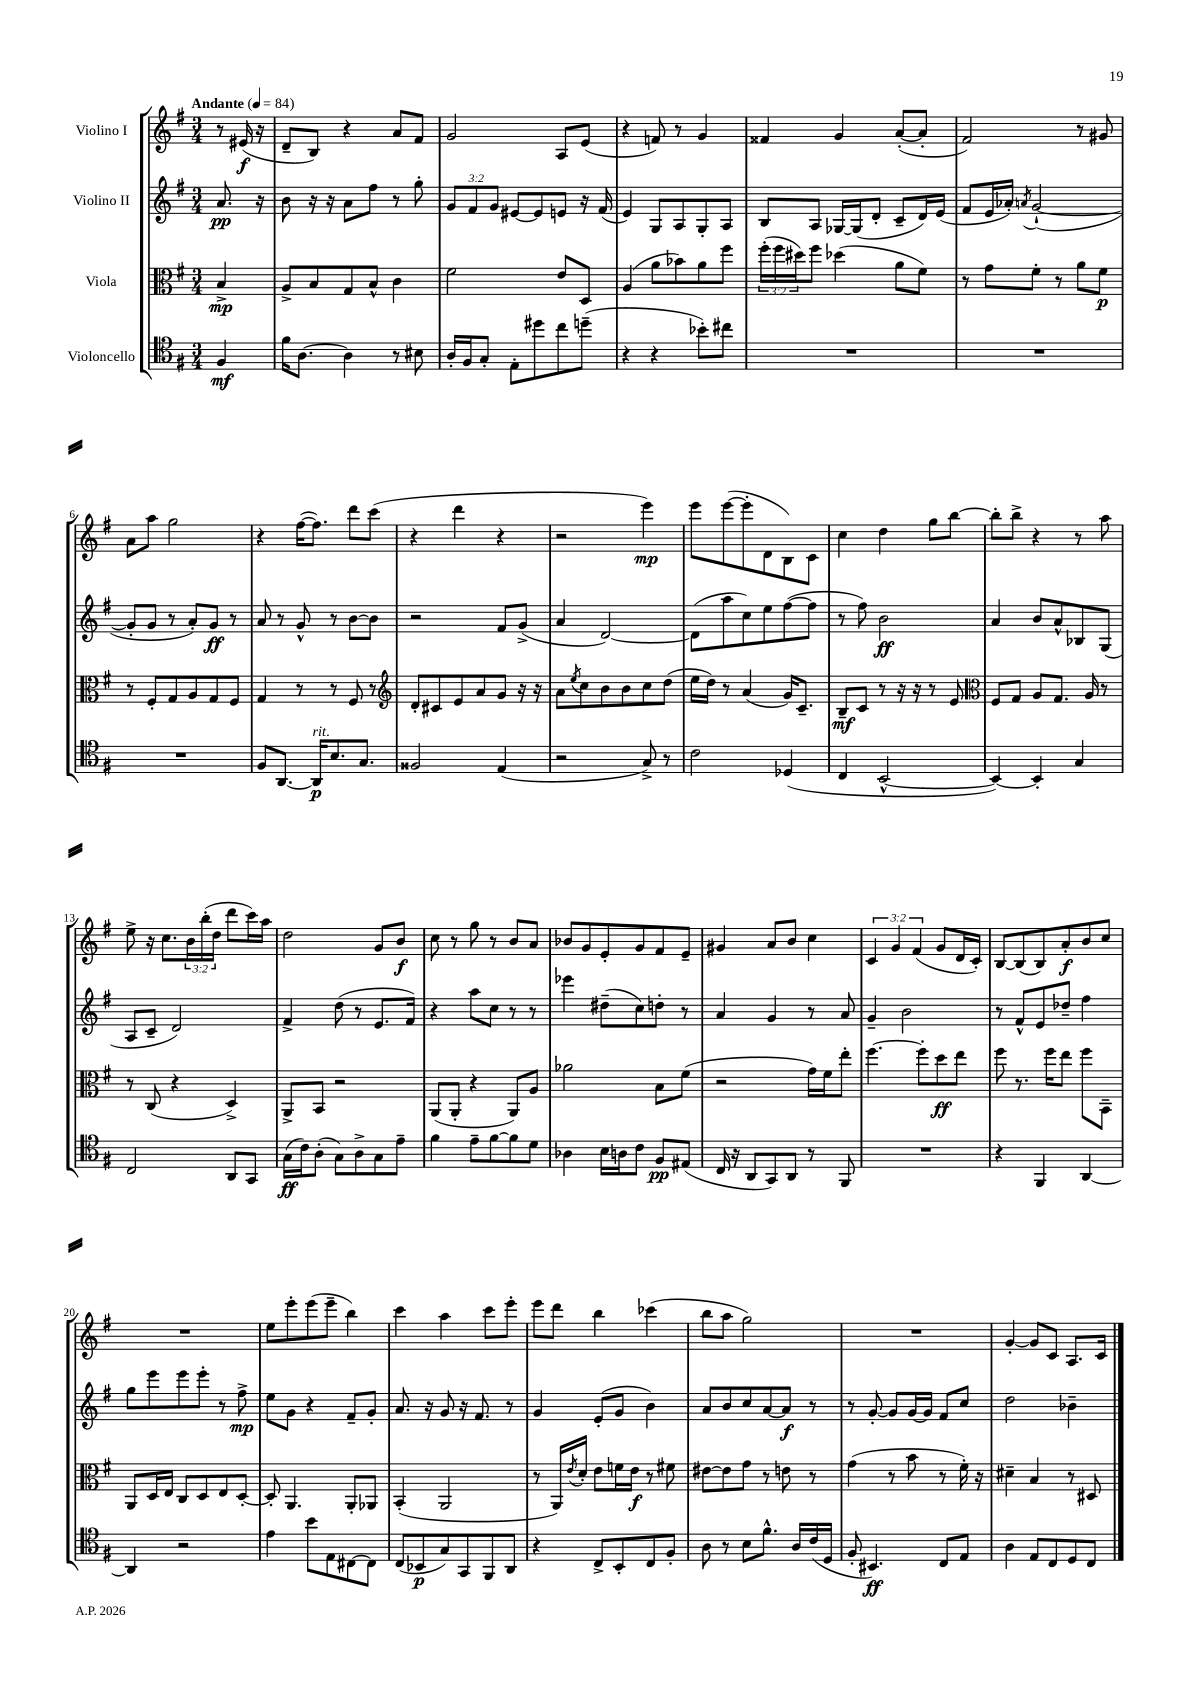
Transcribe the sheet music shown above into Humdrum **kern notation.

**kern	**dynam	**kern	**dynam	**kern	**dynam	**kern	**dynam
*part4	*part4	*part3	*part3	*part2	*part2	*part1	*part1
*staff4	*staff4	*staff3	*staff3	*staff2	*staff2	*staff1	*staff1
*I"Violoncello	*	*I"Viola	*	*I"Violino II	*	*I"Violino I	*
*clefC4	*	*clefC3	*	*clefG2	*	*clefG2	*
*k[f#]	*	*k[f#]	*	*k[f#]	*	*k[f#]	*
*M3/4	*	*M3/4	*	*M3/4	*	*M3/4	*
*MM84	*	*MM84	*	*MM84	*	*MM84	*
=	=	=	=	=	=	=	=
!	!	!	!	!	!	!LO:TX:a:B:t=Andante	!
4F#/	mf	4B^/	mp	8.a/	pp	8r	.
.	.	.	.	.	.	(16e#X/	f
.	.	.	.	16r	.	16r	.
=1	=1	=1	=1	=1	=1	=1	=1
16f#\KL	.	8A^/L	.	8b\	.	8d~/L	.
[8.A\J	.	.	.	.	.	.	.
.	.	8B/	.	16r	.	8B/J)	.
.	.	.	.	16r	.	.	.
4A\]	.	8G/	.	8a\L	.	4r	.
.	.	8B^^/J	.	8ff#\J	.	.	.
8r	.	4c\	.	8r	.	8a/L	.
8B#X\	.	.	.	8gg'\	.	8f#/J	.
=2	=2	=2	=2	=2	=2	=2	=2
16A'/LL	.	2f#\	.	12g/L	.	2g/	.
16F#/J	.	.	.	.	.	.	.
.	.	.	.	12f#/	.	.	.
8G'/J	.	.	.	.	.	.	.
.	.	.	.	12g/J	.	.	.
8E'\L	.	.	.	[8e#X/L	.	.	.
8dd#X\	.	.	.	8e#/]	.	.	.
8cc\	.	8e/L	.	8en/J	.	8A/L	.
(8ddn~\J	.	8D/J	.	16r	.	(8e/J	.
.	.	.	.	(16f#/	.	.	.
=3	=3	=3	=3	=3	=3	=3	=3
4r	.	(4A/	.	4e/)	.	4r	.
4r	.	8a\L	.	8G/L	.	8fn/)	.
.	.	8b-X\)	.	8A/	.	8r	.
8b-X'\L)	.	8a\	.	8G'/	.	4g/	.
8cc#X\J	.	8ff#\J	.	8A/J	.	.	.
=4	=4	=4	=4	=4	=4	=4	=4
2.r	.	(24ff#'\LL	.	8B/L	.	4f##X/	.
.	.	24ff#\	.	.	.	.	.
.	.	24dd#X\J)	.	.	.	.	.
.	.	8ff#\J	.	8A/J	.	.	.
.	.	(4dd-X\	.	[16G-X/LL	.	4g/	.
.	.	.	.	(16G-/J]	.	.	.
.	.	.	.	8d'/J	.	.	.
.	.	8a\L	.	8c~/L	.	([8a'/L	.
.	.	8f#\J)	.	16d/L)	.	8a'/J]	.
.	.	.	.	(16e/JJ	.	.	.
=5	=5	=5	=5	=5	=5	=5	=5
2.r	.	8r	.	8f#/L	.	2f#/)	.
.	.	8g\L	.	16e/L	.	.	.
.	.	.	.	16a-X'/JJ)	.	.	.
.	.	.	.	8qan/	.	.	.
.	.	8f#'\J	.	([2g`/	.	.	.
.	.	8r	.	.	.	.	.
.	.	8a\L	.	.	.	8r	.
.	.	8f#\J	p	.	.	8g#X/	.
!!LO:LB:g=z
=6	=6	=6	=6	=6	=6	=6	=6
2.r	.	8r	.	8g'/L]	.	8a\L	.
.	.	8F#'/L	.	8g/J	.	8aa\J	.
.	.	8G/	.	8r	.	2gg\	.
.	.	8A/	.	8a'/L)	.	.	.
.	.	8G/	.	8g/J	ff	.	.
.	.	8F#/J	.	8r	.	.	.
=7	=7	=7	=7	=7	=7	=7	=7
8F#/L	.	4G/	.	8a/	.	4r	.
[8.AA/J	.	.	.	8r	.	.	.
.	.	8r	.	8g^^/	.	([16ff#\KL	.
!LO:TX:a:i:t=rit.	!	!	!	!	!	!	!
16AA/KL]	p	.	.	.	.	8.ff#\J])	.
8.B/	.	8r	.	8r	.	.	.
.	.	8F#/	.	[8b\L	.	8ddd\L	.
8.G/J	.	.	.	.	.	.	.
.	.	8r	.	8b\J]	.	(8ccc\J	.
=8	=8	=8	=8	=8	=8	=8	=8
*	*	*clefG2	*	*	*	*	*
2F##X/	.	8d'/L	.	2r	.	4r	.
.	.	8c#X/	.	.	.	.	.
.	.	8e/	.	.	.	4ddd\	.
.	.	8a/	.	.	.	.	.
(4E/	.	8g/J	.	8f#/L	.	4r	.
.	.	16r	.	(8g^/J	.	.	.
.	.	16r	.	.	.	.	.
=9	=9	=9	=9	=9	=9	=9	=9
2r	.	8a\L	.	4a/	.	2r	.
.	.	8qee/	.	.	.	.	.
.	.	8cc\	.	.	.	.	.
.	.	8b\	.	[2d/)	.	.	.
.	.	8b\	.	.	.	.	.
8G^/)	.	8cc\	.	.	.	4eee\)	mp
8r	.	(8dd\J	.	.	.	.	.
=10	=10	=10	=10	=10	=10	=10	=10
2c\	.	16ee\LL	.	(8d\L]	.	8eee\L	.
.	.	16dd\JJ)	.	.	.	.	.
.	.	8r	.	8aa\	.	([8eee\	.
.	.	(4a/	.	8cc\)	.	8eee'\]	.
.	.	.	.	8ee\	.	8d\	.
(4D-X/	.	16g/KL)	.	([8ff#\	.	8B\)	.
.	.	8.c~/J	.	.	.	.	.
.	.	.	.	8ff#\J]	.	8c\J	.
=11	=11	=11	=11	=11	=11	=11	=11
4C/	.	8B~/L	mf	8r	.	4cc\	.
.	.	8c/J	.	8ff#\)	.	.	.
[2BB^^/	.	8r	.	2b\	ff	4dd\	.
.	.	16r	.	.	.	.	.
.	.	16r	.	.	.	.	.
.	.	8r	.	.	.	8gg\L	.
.	.	8e/	.	.	.	[8bb\J	.
=12	=12	=12	=12	=12	=12	=12	=12
*	*	*clefC3	*	*	*	*	*
4BB/_)	.	8F#/L	.	4a/	.	8bb'\L]	.
.	.	8G/J	.	.	.	8bb^\J	.
4BB'/]	.	8A/L	.	8b/L	.	4r	.
.	.	8.G/J	.	8a^^/	.	.	.
4G/	.	.	.	8B-X/	.	8r	.
.	.	16A/	.	.	.	.	.
.	.	8r	.	(8G/J	.	8aa\	.
!!LO:LB:g=z
=13	=13	=13	=13	=13	=13	=13	=13
2C/	.	8r	.	8A/L	.	8ee^\	.
.	.	(8C/	.	8c~/J	.	16r	.
.	.	.	.	.	.	8.cc\L	.
.	.	4r	.	2d/)	.	.	.
.	.	.	.	.	.	24b\L	.
.	.	.	.	.	.	(24bb'\	.
.	.	.	.	.	.	24dd\JJ	.
8AA/L	.	4D^/)	.	.	.	8ddd\L	.
8GG/J	.	.	.	.	.	16ccc\L)	.
.	.	.	.	.	.	16aa\JJ	.
=14	=14	=14	=14	=14	=14	=14	=14
(16G\LL	ff	8AA^/L	.	4f#^/	.	2dd\	.
16c\J)	.	.	.	.	.	.	.
(8A'\J	.	8BB/J	.	.	.	.	.
8G\L)	.	2r	.	(8dd\	.	.	.
8A^\	.	.	.	8r	.	.	.
8G\	.	.	.	8.e/L	.	8g/L	.
8e~\J	.	.	.	.	.	8b/J	f
.	.	.	.	16f#/Jk)	.	.	.
=15	=15	=15	=15	=15	=15	=15	=15
4f#\	.	(8AA/L	.	4r	.	8cc\	.
.	.	8AA'/J	.	.	.	8r	.
8e~\L	.	4r	.	8aa\L	.	8gg\	.
[8f#\	.	.	.	8cc\J	.	8r	.
8f#\]	.	8AA/L)	.	8r	.	8b/L	.
8d\J	.	8A/J	.	8r	.	8a/J	.
=16	=16	=16	=16	=16	=16	=16	=16
4A-X\	.	2a-X\	.	4eee-X\	.	8b-X/L	.
.	.	.	.	.	.	8g/	.
16B\LL	.	.	.	(8dd#X~\L	.	8e'/	.
16An\J	.	.	.	.	.	.	.
8c\J	.	.	.	8cc\)	.	8g/	.
8F#/L	pp	8B\L	.	8ddn'\J	.	8f#/	.
(8E#X/J	.	(8f#\J	.	8r	.	8e~/J	.
=17	=17	=17	=17	=17	=17	=17	=17
16C/	.	2r	.	4a/	.	4g#X/	.
16r	.	.	.	.	.	.	.
8AA/L	.	.	.	.	.	.	.
8GG/)	.	.	.	4g/	.	8a/L	.
8AA/J	.	.	.	.	.	8b/J	.
8r	.	16g\LL)	.	8r	.	4cc\	.
.	.	16f#\J	.	.	.	.	.
8FF#/	.	8ee'\J	.	8a/	.	.	.
=18	=18	=18	=18	=18	=18	=18	=18
2.r	.	[4.ff#\	.	4g~/	.	6c/	.
.	.	.	.	.	.	6g/	.
.	.	.	.	2b\	.	.	.
.	.	.	.	.	.	(6f#/	.
.	.	8ff#'\L]	.	.	.	.	.
.	.	8dd\	ff	.	.	8g/L	.
.	.	8ee\J	.	.	.	16d/L	.
.	.	.	.	.	.	16c'/JJ)	.
=19	=19	=19	=19	=19	=19	=19	=19
4r	.	8ff#\	.	8r	.	[8B/L	.
.	.	8.r	.	8f#^^/L	.	(8B/]	.
4FF#/	.	.	.	8e/	.	8B/)	.
.	.	16ff#\KL	.	.	.	.	.
.	.	8ee\J	.	8dd-X~/J	.	8a'/	f
[4AA/	.	8ff#\L	.	4ff#\	.	8b/	.
.	.	8BB~\J	.	.	.	8cc/J	.
!!LO:LB:g=z
=20	=20	=20	=20	=20	=20	=20	=20
4AA/]	.	8AA/L	.	8gg\L	.	2.r	.
.	.	16D/L	.	8eee\	.	.	.
.	.	16E/JJ	.	.	.	.	.
2r	.	8C/L	.	8eee\	.	.	.
.	.	8D/	.	8eee'\J	.	.	.
.	.	8E/	.	8r	.	.	.
.	.	[8D'/J	.	8ff#^\	mp	.	.
=21	=21	=21	=21	=21	=21	=21	=21
4e\	.	8D'/]	.	8ee\L	.	8ee\L	.
.	.	4.AA/	.	8g\J	.	8eee'\	.
8b\L	.	.	.	4r	.	(8eee\	.
8E\	.	.	.	.	.	8eee~\J	.
[8C#X\	.	8AA'/L	.	8f#~/L	.	4bb\)	.
8C#\J]	.	8AA-X/J	.	8g'/J	.	.	.
=22	=22	=22	=22	=22	=22	=22	=22
(8C/L	.	(4BB'/	.	8.a/	.	4ccc\	.
8BB-X/	p	.	.	.	.	.	.
.	.	.	.	16r	.	.	.
8G/)	.	2AA/	.	8g/	.	4aa\	.
8GG/	.	.	.	16r	.	.	.
.	.	.	.	8.f#/	.	.	.
8FF#/	.	.	.	.	.	8ccc\L	.
8AA/J	.	.	.	8r	.	8eee'\J	.
=23	=23	=23	=23	=23	=23	=23	=23
4r	.	8r	.	4g/	.	8eee\L	.
.	.	16AA/LL)	.	.	.	8ddd\J	.
.	.	8qe/	.	.	.	.	.
.	.	16d'/JJ	.	.	.	.	.
8C^/L	.	8e\L	.	(8e'/L	.	4bb\	.
8BB'/	.	16fn\L	.	8g/J	.	.	.
.	.	16e\JJ	f	.	.	.	.
8C/	.	8r	.	4b\)	.	(4ccc-X\	.
8F#'/J	.	8f#X\	.	.	.	.	.
=24	=24	=24	=24	=24	=24	=24	=24
8A\	.	[8e#X\L	.	8a/L	.	8bb\L	.
8r	.	8e#\]	.	8b/	.	8aa\J	.
8B\L	.	8g\J	.	8cc/	.	2gg\)	.
8.f#^^\J	.	8r	.	[8a/	.	.	.
.	.	8en\	.	8a/J]	f	.	.
16A/LL	.	.	.	.	.	.	.
(16c/	.	8r	.	8r	.	.	.
16D/JJ	.	.	.	.	.	.	.
=25	=25	=25	=25	=25	=25	=25	=25
8F#'/	.	(4g\	.	8r	.	2.r	.
4.BB#X/)	ff	.	.	[8g'/	.	.	.
.	.	8r	.	8g/L]	.	.	.
.	.	8b\	.	[16g/L	.	.	.
.	.	.	.	16g/JJ]	.	.	.
8C/L	.	8r	.	8f#/L	.	.	.
8E/J	.	16f#'\)	.	8cc/J	.	.	.
.	.	16r	.	.	.	.	.
=26	=26	=26	=26	=26	=26	=26	=26
4A\	.	4d#X~\	.	2dd\	.	[4g'/	.
8E/L	.	4B/	.	.	.	8g/L]	.
8C/	.	.	.	.	.	8c/J	.
8D/	.	8r	.	4b-X~\	.	8.A/L	.
8C/J	.	8D#X/	.	.	.	.	.
.	.	.	.	.	.	16c/Jk	.
==	==	==	==	==	==	==	==
*-	*-	*-	*-	*-	*-	*-	*-
